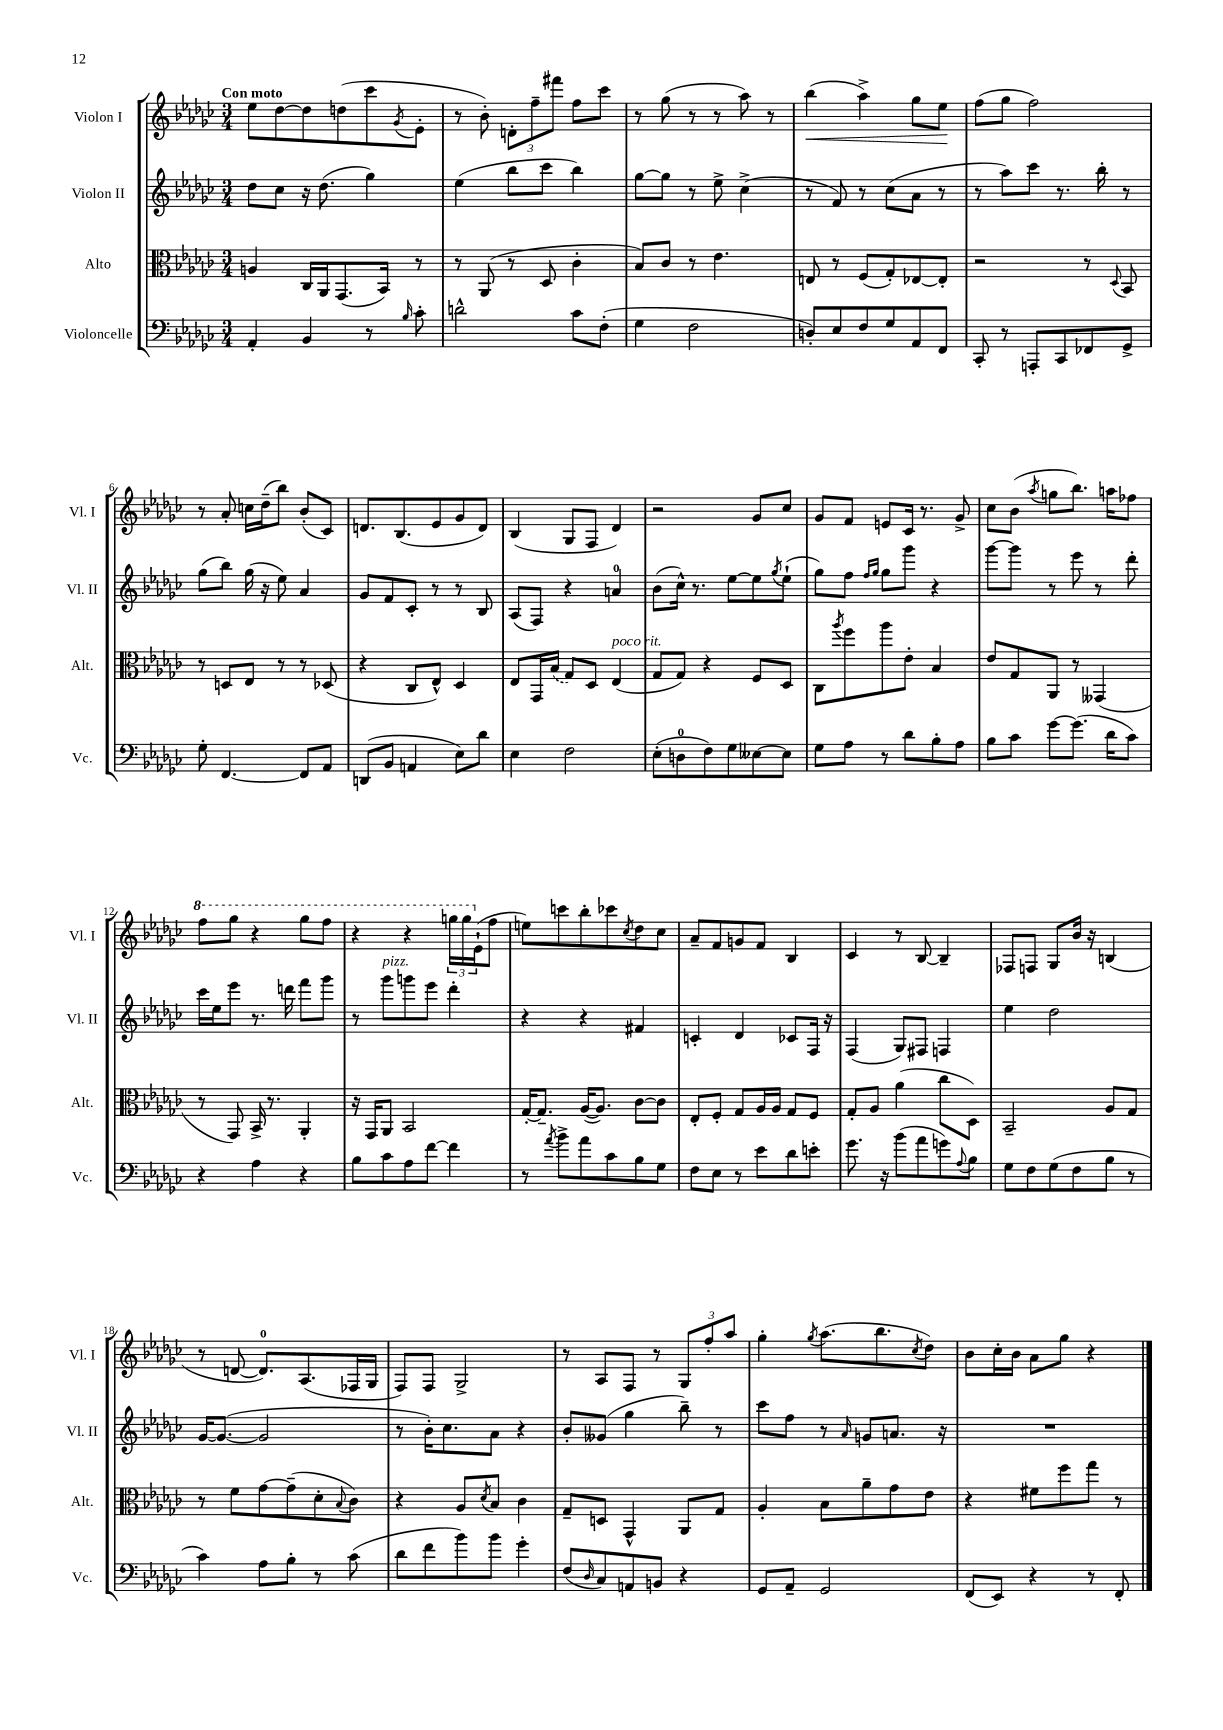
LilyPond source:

<<
\new StaffGroup <<
\new Staff = "s0" \with { instrumentName = "Violon I" shortInstrumentName = "Vl. I" } {
    \clef treble \key ges \major \numericTimeSignature \time 3/4 \tempo "Con moto"
    ees''8 des''8~ des''8 d''8( ces'''8 \acciaccatura { ges'8 } ees'8-. |
    r8 bes'8-.) \tuplet 3/2 { d'8-. f''8-- fis'''8 } f''8 ces'''8 |
    r8 ges''8( r8 r8 aes''8) r8 |
    bes''4\<( aes''4->) ges''8 ees''8\! |
    f''8( ges''8 f''2) |
    r8 aes'8-. c''16 des''16--( bes''8) bes'8-.( ces'8) |
    d'8. bes8.( ees'8 ges'8 d'8) |
    bes4( ges8 f8 des'4) |
    r2 ges'8 ces''8 |
    ges'8 f'8 e'8 ces'16 r8. ges'8-> |
    ces''8 bes'8( \acciaccatura { aes''8 } g''8 bes''8.) a''16 fes''8 |
    \ottava #1 f'''8 ges'''8 r4 ges'''8 f'''8 |
    r4 r4 \tuplet 3/2 { g'''16 g'''16 \ottava #0 ees'16-!( } f''8 |
    e''8) c'''8 bes''8-. ces'''8 \acciaccatura { ces''8 } des''8 ces''8 |
    aes'8-- f'8 g'8 f'8 bes4 |
    ces'4 r8 bes8~ bes4-- |
    fes8 f8 ges8 bes'16 r16 b4( |
    r8 d'8~ d'8.-0) aes8.( fes16 ges16 |
    f8) f8 ges2-> |
    r8 aes8 f8 r8 \tuplet 3/2 { ges8 f''8-. aes''8 } |
    ges''4-. \acciaccatura { ges''8 } aes''8.( bes''8. \acciaccatura { ces''8 } des''8) |
    bes'8 ces''16-. bes'16 aes'8 ges''8 r4 \bar "|." |
}
\new Staff = "s1" \with { instrumentName = "Violon II" shortInstrumentName = "Vl. II" } {
    \clef treble \key ges \major \numericTimeSignature \time 3/4
    des''8 ces''8 r16 des''8.( ges''4) |
    ees''4( bes''8 ces'''8 bes''4) |
    ges''8~ ges''8 r8 ees''8-> ces''4->( |
    r8 f'8) r8 ces''8( aes'8 r8 |
    r8 aes''8) ces'''8 r8. bes''16-. r8 |
    ges''8( bes''8) ges''16( r16 ees''8) aes'4 |
    ges'8 f'8 ces'8-. r8 r8 bes8 |
    aes8( f8) r4 a'4-0 |
    bes'8( ces''16-^) r8. ees''8~ ees''8 \acciaccatura { ges''8 } ees''8-!( |
    ges''8) f''8 \grace { f''16 ges''16 } ges''8 ges'''8 r4 |
    ges'''8~ ges'''8 r8 ees'''8 r8 des'''8-. |
    ces'''16 ees''16 ees'''8 r8. d'''16 f'''8 ges'''8 |
    r8 ges'''8^\markup { \italic "pizz." } g'''8 ees'''8 des'''4-. |
    r4 r4 fis'4 |
    c'4-. des'4 ces'8 f16 r16 |
    f4( ges8) fis8 f4 |
    ees''4 des''2 |
    ges'16~ ges'8.~( ges'2 |
    r8 bes'16-.) ces''8. aes'8 r4 |
    bes'8-. geses'8( ges''4 bes''8--) r8 |
    ces'''8 f''8 r8 \grace { aes'16 } g'8 a'8. r16 |
    R2. \bar "|." |
}
\new Staff = "s2" \with { instrumentName = "Alto" shortInstrumentName = "Alt." } {
    \clef alto \key ges \major \numericTimeSignature \time 3/4
    a4 ces16 aes,16 ges,8.( bes,16) r8 |
    r8 aes,8( r8 des8 ces'4-. |
    bes8) ces'8 r8 ees'4. |
    e8 r8 f8( ges8-.) ees8~ ees8-. |
    r2 r8 \appoggiatura { des8 } bes,8 |
    r8 d8 ees8 r8 r8 des8( |
    r4 ces8 ees8-^) des4 |
    ees8 ges,16 \once \slurDashed bes16( ges8) des8 ees4^\markup { \italic "poco rit." }( |
    ges8 ges8) r4 f8 des8 |
    ces8 \acciaccatura { aes''8 } f''8 aes''8 ees'8-. bes4 |
    ees'8 ges8 aes,8 r8 geses,4( |
    r8 ges,8) bes,16-> r8. aes,4-. |
    r16 ges,16 aes,8 bes,2 |
    ges16~-. ges8.-- aes16~( aes8.) ces'8~ ces'8 |
    ees8-. f8-. ges8 aes16 aes16 ges8 f8 |
    ges8-. aes8 aes'4( ces''8 des8) |
    bes,2-- aes8 ges8 |
    r8 f'8 ges'8~ ges'8--( des'8-. \appoggiatura { bes8 } ces'8) |
    r4 aes8 \acciaccatura { des'8 } bes8 ces'4 |
    ges8-- d8 ges,4-^ aes,8 ges8 |
    aes4-. bes8 aes'8-- ges'8 ees'8 |
    r4 fis'8 f''8 ges''8 r8 \bar "|." |
}
\new Staff = "s3" \with { instrumentName = "Violoncelle" shortInstrumentName = "Vc." } {
    \clef bass \key ges \major \numericTimeSignature \time 3/4
    aes,4-. bes,4 r8 \grace { bes16 } ces'8-. |
    d'2-^ ces'8 f8-.( |
    ges4 f2 |
    d8-.) ees8 f8 ges8 aes,8 f,8 |
    ces,8-. r8 a,,8-. ces,8 fes,8 ges,8-> |
    ges8-. f,4.~ f,8 aes,8 |
    d,8( bes,8 a,4 ees8) des'8 |
    ees4 f2 |
    ees8-.( d8-0 f8) ges8 eeses8~ eeses8 |
    ges8 aes8 r8 des'8 bes8-. aes8 |
    bes8 ces'8 ges'8~ ges'8.( des'16 ces'8) |
    r4 aes4 r4 |
    bes8 ces'8 aes8 f'8~ f'4 |
    r8 \acciaccatura { aes'8 } bes'8-> aes'8 ces'8 bes8 ges8 |
    f8 ees8 r8 ees'8 des'8 e'8-. |
    ges'8. r16 bes'8( aes'8 g'8) \appoggiatura { aes8 } bes8 |
    ges8 f8 ges8( f8 bes8 r8 |
    ces'4) aes8 bes8-. r8 ces'8( |
    des'8 f'8 bes'8) bes'8 ges'4-. |
    f8( \grace { des16 } ces8) a,8 b,8 r4 |
    ges,8 aes,8-- ges,2 |
    f,8( ees,8) r4 r8 f,8-. \bar "|." |
}
>>
>>
